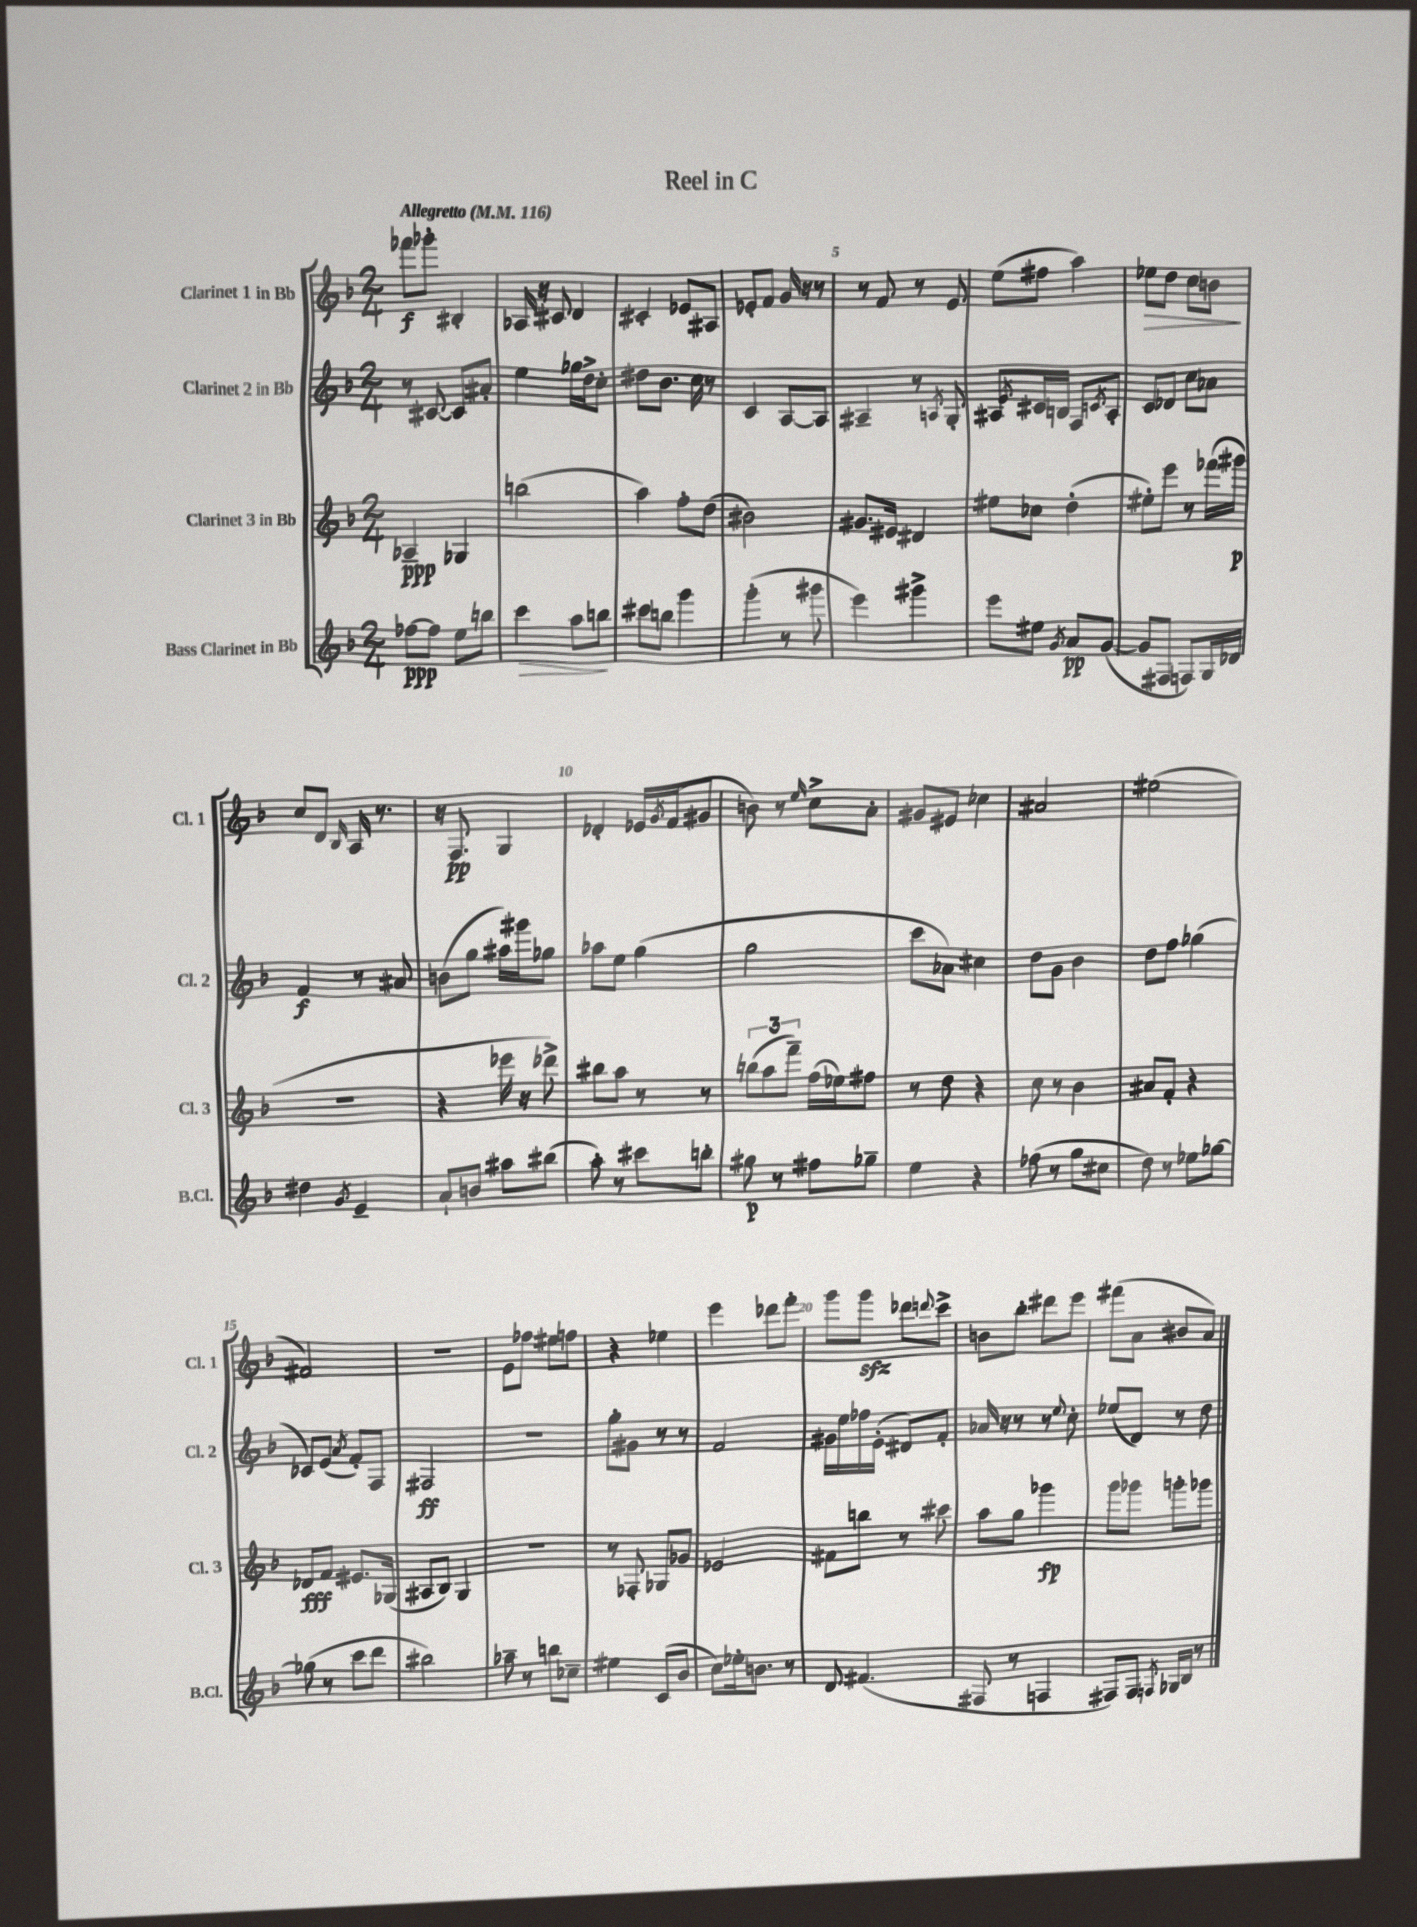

**kern	**kern	**kern	**kern
*staff4	*staff3	*staff2	*staff1
*clefG2	*clefG2	*clefG2	*clefG2
*k[b-]	*k[b-]	*k[b-]	*k[b-]
*M2/4	*M2/4	*M2/4	*M2/4
*MM116	*MM116	*MM116	*MM116
[8ff-	4A-~	8r	8fff-
8ff-]	.	[8c#	8ggg-'
8ee	4G-	8c#]	4B#'
8bb	.	8a#'	.
=	=	=	=
4ccc	(2bb	4ee	16A-
.	.	.	16r
.	.	.	8c#
8aa	.	16gg-	4d
.	.	16dd^	.
8bb	.	8cc'	.
=	=	=	=
8ccc#	4aa)	8dd#	4c#'
8bb	.	8.b-	.
4ggg	8ff'	.	8e-
.	.	16cc	.
.	(8dd	8r	8A#
=	=	=	=
(4ggg'	2b#)	4c	8e-'
.	.	.	8f
8r	.	[8A	16g
.	.	.	16r
8ggg#	.	8A]	8r
=	=	=	=
4eee)	8.g#	4A#~	8r
.	.	.	8f
.	16e#	.	.
4ggg#^	4d#	8r	8r
.	.	8qA	.
.	.	8G'	8e
=	=	=	=
8eee	8ee#	8A#	(8ee
.	.	8qe	.
8ee#	8cc-	16c#	8ff#
.	.	16B	.
8qg	.	.	.
8a	(4dd'	8F	4aa)
.	.	8qc	.
([8g	.	8A#'	.
=	=	=	=
8g]	8ee#')	8c	8ee-
8F#	8eee	8d-	8dd
8F)	8r	8cc	8cc
16G	(16fff-	8a-	8b
16d-	16ggg#	.	.
=	=	=	=
4dd#	2r	4f	8cc
.	.	.	8d
8qg	.	.	16qqB-
4e~	.	8r	16A
.	.	.	8.r
.	.	8a#	.
=	=	=	=
8a`	4r	(8b	16r
.	.	.	8.F
8b	.	8gg	.
8aa#	16eee-	16aa#)	4G
.	16r	16ggg#	.
(8bb#	8ddd-^)	8gg-	.
=	=	=	=
8aa')	8bb#	8aa-	4d-'
8r	8aa	8ee	.
8ccc#	8r	(4gg	16e-
.	.	.	8qg
.	.	.	(16f
8bb'	8r	.	8g#
=	=	=	=
8gg#	(12bb	2gg	8b)
.	12aa	.	.
8r	.	.	8r
.	12fff~)	.	.
.	.	.	16qqee
8ff#	(16ff	.	8cc^
.	16ee-)	.	.
8gg-~	8ff#	.	8a'
=	=	=	=
4ee	8r	8ccc	8g#
.	8dd	8a-)	8e#
4r	4r	4cc#	4cc-
=	=	=	=
(8ff-	8cc	8dd	2a#
8r	8r	8g	.
8gg	4b-	4b-	.
8cc#	.	.	.
=	=	=	=
8dd)	8a#	8dd	(2ee#
8r	8f'	8ff	.
8ee-	4r	(4gg-	.
[8gg-	.	.	.
=	=	=	=
(8gg-]	8d-	8c-)	2f#)
8r	8f	(8e	.
.	.	8qa	.
8ccc	8.e#	8f')	.
8ddd	.	8F	.
.	(16G-	.	.
=	=	=	=
2bb#)	8A#	2F#	2r
.	8B-)	.	.
.	4G	.	.
=	=	=	=
8aa-~	2r	2r	8e
8r	.	.	8ff-
8bb	.	.	8ee#
8cc-~	.	.	8ff
=	=	=	=
4ee#	8r	8gg'	4r
.	8F-'	8g#	.
(8c	8G-	8r	4ee-
8b-	8g-	8r	.
=	=	=	=
8cc)	2e-	2f	4eee
16ee-'	.	.	.
8.b	.	.	.
.	.	.	8ddd-
8r	.	.	8fff'
=	=	=	=
8d	8f#	16g#	8ggg
.	.	16ee	.
(4.f#	8bb	16ff-	8ggg
.	.	(16e'	.
.	8r	8d#)	8ddd-
.	.	.	8qqddd
.	8ccc#	8f'	8ccc^
=	=	=	=
8F#	8aa	16a-	8b
.	.	16r	.
8r	8gg	8r	8bb-'
4F	4ggg-	8r	8ddd#
.	.	8qqee	.
.	.	8cc'	8eee
=	=	=	=
8F#)	8ggg	(8ee-	(8fff#
8F#	8ggg-	8d)	8a
8qF	.	.	.
16G-	8ggg'	8r	8b#
16B-	.	.	.
8r	8ggg-	8dd	8a)
==	==	==	==
*-	*-	*-	*-
